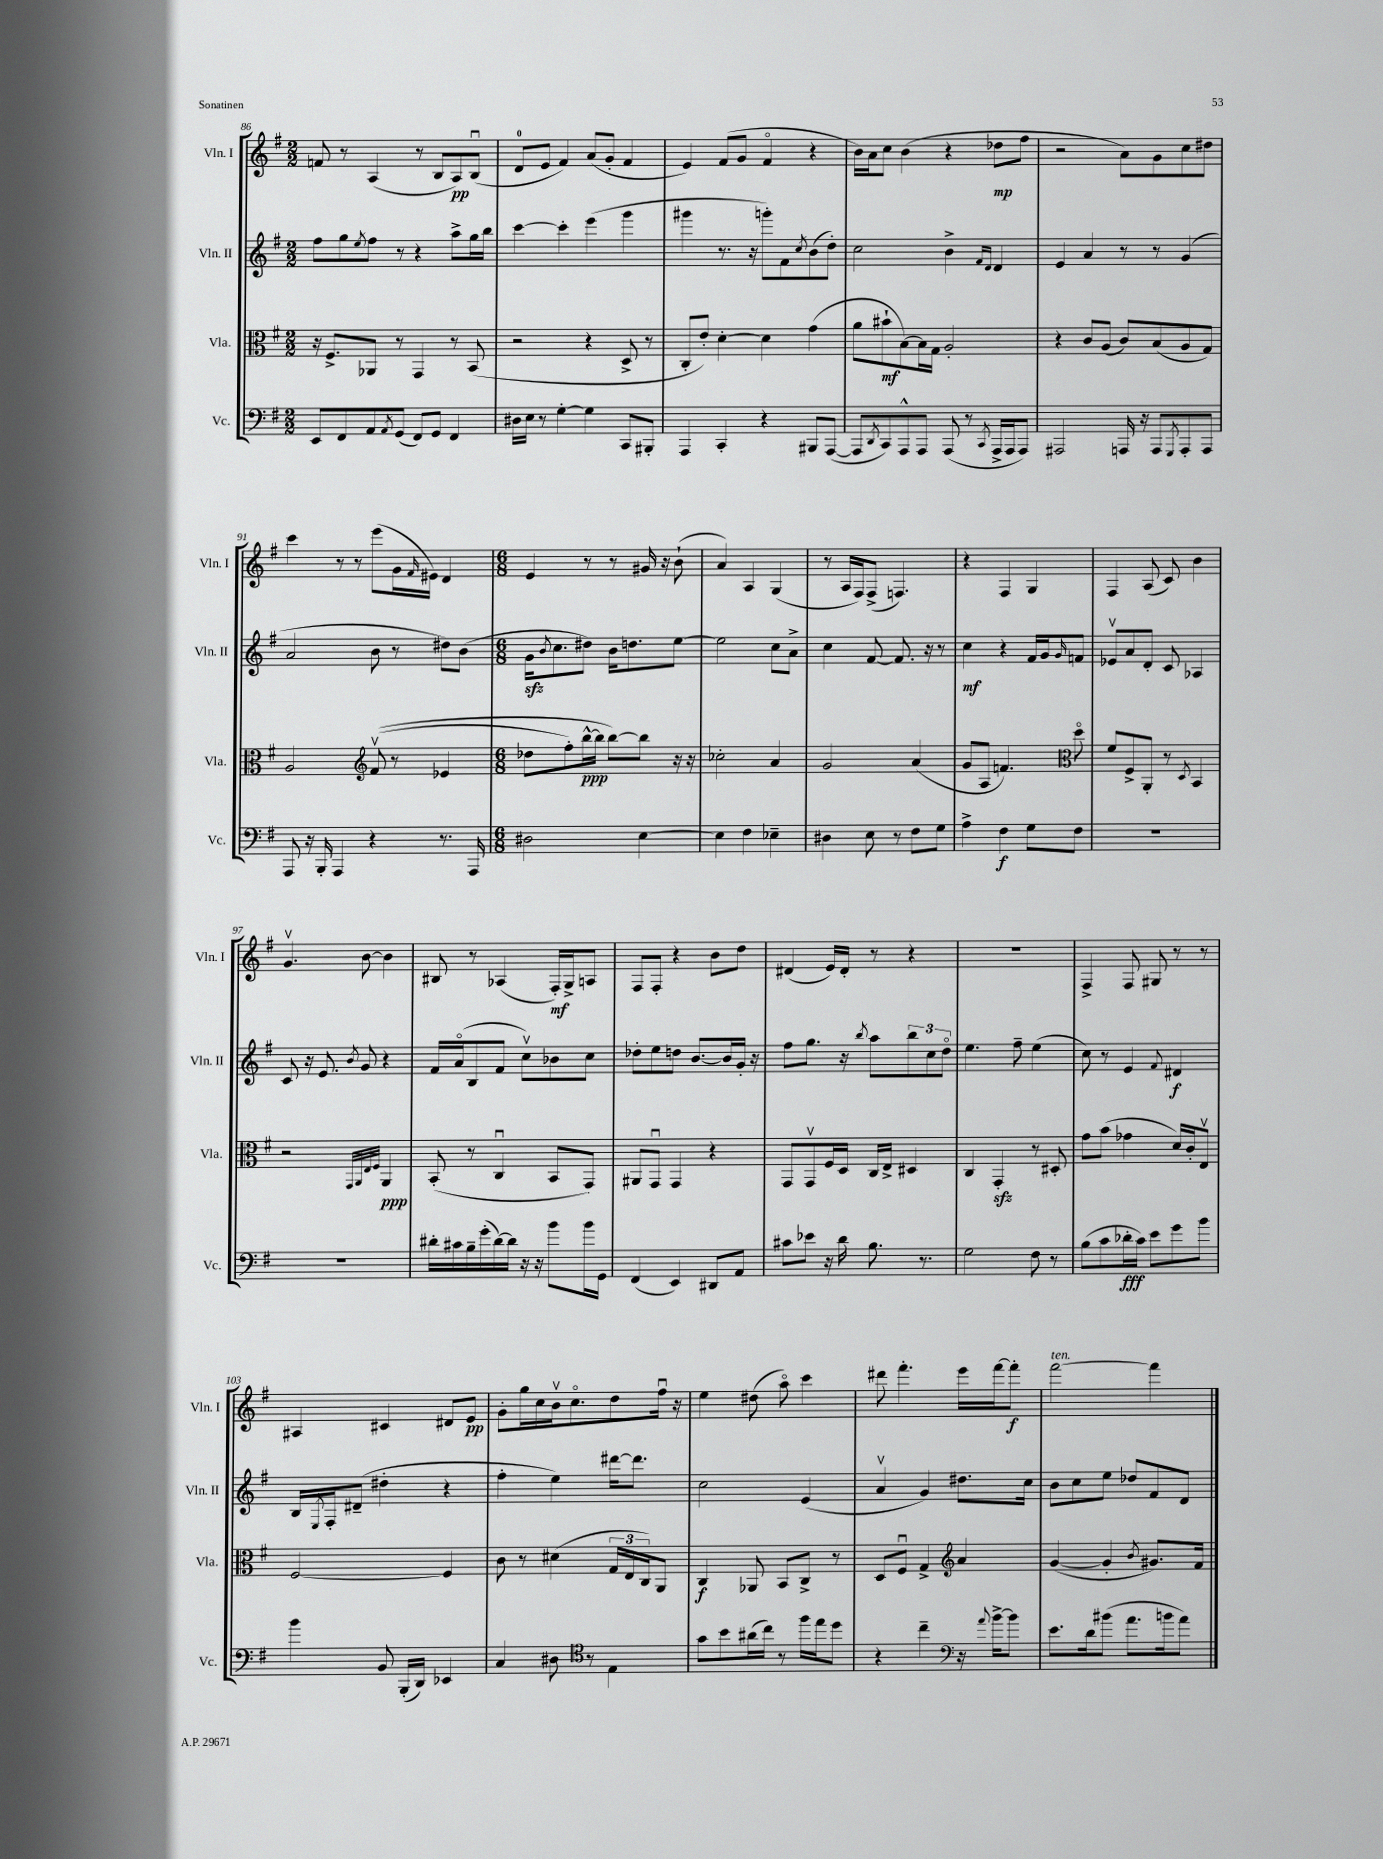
<<
\new StaffGroup <<
\new Staff = "s0" \with { instrumentName = "Vln. I" shortInstrumentName = "Vln. I" } {
    \clef treble \key g \major \numericTimeSignature \time 2/2
    f'8 r8 a4( r8 b8 a8\pp) b8\downbow( |
    d'8-0 e'8 fis'4) a'8( g'8-. fis'4 |
    e'4) fis'8( g'8 fis'4\flageolet r4 |
    b'16) a'16 c''8 b'4( r4 des''8\mp fis''8 |
    r2 a'8) g'8 c''8 dis''8 |
    c'''4 r8 r8 e'''8( g'16 \grace { fis'16 } eis'16) d'4 |
    \numericTimeSignature \time 6/8 e'4 r8 r8 gis'16 r16 b'8-!( |
    a'4) a4 g4( |
    r8 a16 fis16) fis8->( f4.) |
    r4 fis4 g4 |
    fis4 a8( c'8) b'4 |
    g'4.\upbow b'8~ b'4 |
    bis8 r8 aes4( fis16-.\mf) g16-> a8 |
    fis8 fis8-. r4 b'8 d''8 |
    dis'4( e'16) dis'16-. r8 r4 |
    R2. |
    fis4-> fis8 gis8 r8 r8 |
    ais4 cis'4 dis'8 e'8\pp |
    g'8-. g''16 c''16 b'16\upbow c''8.\flageolet d''8 fis''16\downbow r16 |
    e''4 dis''8( a''8\flageolet) c'''4 |
    dis'''8 fis'''4.-. e'''16 fis'''16~ fis'''8-.\f |
    fis'''2~^\markup { \italic "ten." } fis'''4 \bar "|." |
}
\new Staff = "s1" \with { instrumentName = "Vln. II" shortInstrumentName = "Vln. II" } {
    \clef treble \key g \major \numericTimeSignature \time 2/2
    fis''8 g''8 \acciaccatura { e''8 } fis''8 r8 r4 a''8-> g''16 b''16 |
    c'''4~ c'''4-. e'''4( g'''4 |
    gis'''4 r8. r16 g'''8-.) fis'8 \acciaccatura { c''8 } b'8( d''8-.) |
    c''2 b'4-> \grace { fis'16 d'16 } d'4 |
    e'4 a'4 r8 r8 g'4( |
    a'2 b'8 r8 dis''8) b'8( |
    \numericTimeSignature \time 6/8 g'16\sfz \acciaccatura { b'8 } c''8. dis''8) b'16 d''8. e''8~ |
    e''2 c''8 a'8-> |
    c''4 fis'8~ fis'8. r16 r8 |
    c''4\mf r4 fis'16 g'16 \grace { g'16 } f'8 |
    ees'8\upbow a'8 d'8-. c'8 aes4 |
    c'8 r16 e'8. \acciaccatura { b'8 } g'8 r4 |
    fis'16 a'16\flageolet( b8 fis'8 c''8\upbow) bes'8 c''8 |
    des''8-. e''8 d''8 b'8.~ b'16 g'16-. r16 |
    fis''8 g''8. r16 \acciaccatura { b''8 } a''8 \tuplet 3/2 { b''8 c''8 d''8\flageolet } |
    e''4. fis''8-- e''4( |
    c''8) r8 e'4 \appoggiatura { fis'8 } dis'4\f |
    b16 \acciaccatura { e8 } fis16-. dis'8--( dis''4-. r4 |
    fis''4-. e''4) dis'''16~ dis'''8. |
    c''2 e'4( |
    a'4\upbow g'4) dis''8. c''16 |
    b'8 c''8 e''8 des''8 fis'8 d'8 \bar "|." |
}
\new Staff = "s2" \with { instrumentName = "Vla." shortInstrumentName = "Vla." } {
    \clef alto \key g \major \numericTimeSignature \time 2/2
    r16 fis8.-> aes,8 r8 g,4 r8 b,8( |
    r2 r4 d8-> r8 |
    c8-. e'8-.) d'4~-. d'4 g'4( |
    a'8 bis'8-!\mf b8~) b16 g16 a2-. |
    r4 c'8 a8( c'8) b8( a8 g8) |
    a2 \clef treble fis'8\upbow(\( r8 ees'4 |
    \numericTimeSignature \time 6/8 des''8 fis''8-.) b''16~-^\ppp b''16 b''8~\) b''8 r16 r16 |
    ces''2-. a'4 |
    g'2 a'4( |
    g'8 a8 f'4.) d''8\flageolet |
    \clef alto fis'8 fis8-> a,8-. r8 \acciaccatura { d8 } b,4 |
    r2 \grace { g,32 a,32 e32 fis32 } a,4\ppp |
    b,8-.( r8 c4\downbow b,8 g,8) |
    ais,8 g,8\downbow g,4 r4 |
    g,8 g,8\upbow fis16 d16 c16 e16-> dis4 |
    c4 g,4-.\sfz r8 dis8-. |
    g'8 b'8( ges'4 d'16) c'16-. e8\upbow |
    fis2~ fis4 |
    c'8 r8 dis'4( \tuplet 3/2 { g16 e16 c16) } a,8 |
    c4\f aes,8 b,8 c8-> r8 |
    d8 fis8\downbow g4-> \clef treble a'4 |
    g'4~( g'4-. \acciaccatura { b'8 } gis'8.) fis'16 \bar "|." |
}
\new Staff = "s3" \with { instrumentName = "Vc." shortInstrumentName = "Vc." } {
    \clef bass \key g \major \numericTimeSignature \time 2/2
    e,8 fis,8 a,8 \acciaccatura { a,8 } g,8( fis,8) g,8 fis,4 |
    dis16 e16 r8 g4~-. g4 c,8 bis,,8-. |
    a,,4 c,4-. r4 bis,,8 a,,8~( |
    a,,8 \acciaccatura { d,8 } c,8) a,,8-^ a,,8 a,,8( r8 \acciaccatura { c,8 } a,,16-> a,,16 a,,8) |
    ais,,2 a,,16 r16 a,,8 \acciaccatura { g,,8 } a,,8-. a,,8 |
    a,,8 r16 b,,16-. a,,4 r4 r8. a,,16 |
    \numericTimeSignature \time 6/8 dis2 e4~ |
    e4 fis4 ees4-- |
    dis4 e8 r8 fis8 g8 |
    a4-> fis4\f g8 fis8 |
    R2. |
    R2. |
    dis'16-. cis'16 b16-- g'16-.( dis'16~) dis'16 r16 r16 b'8 b'16 g,16 |
    fis,4( e,4) dis,8 a,8 |
    cis'8 ees'8 r16 d'16 b8. r8. |
    g2 fis8 r8 |
    b8( c'8 des'16-.\fff c'16) e'8 g'8 b'8 |
    b'4 b,8 b,,16-.( d,16) ees,4 |
    c4 dis8 r8 e4 |
    \clef tenor g'8 b'8 ais'16( c''16) r8 fis''16 e''16 d''8 |
    r4 c''4-- r16 \appoggiatura { a'8 } b'16~-> b'8 |
    \clef bass e'8. d'16 bis'8( a'8. b'16 a'8) \bar "|." |
}
>>
>>
\layout { \context { \Score currentBarNumber = #86 } }
